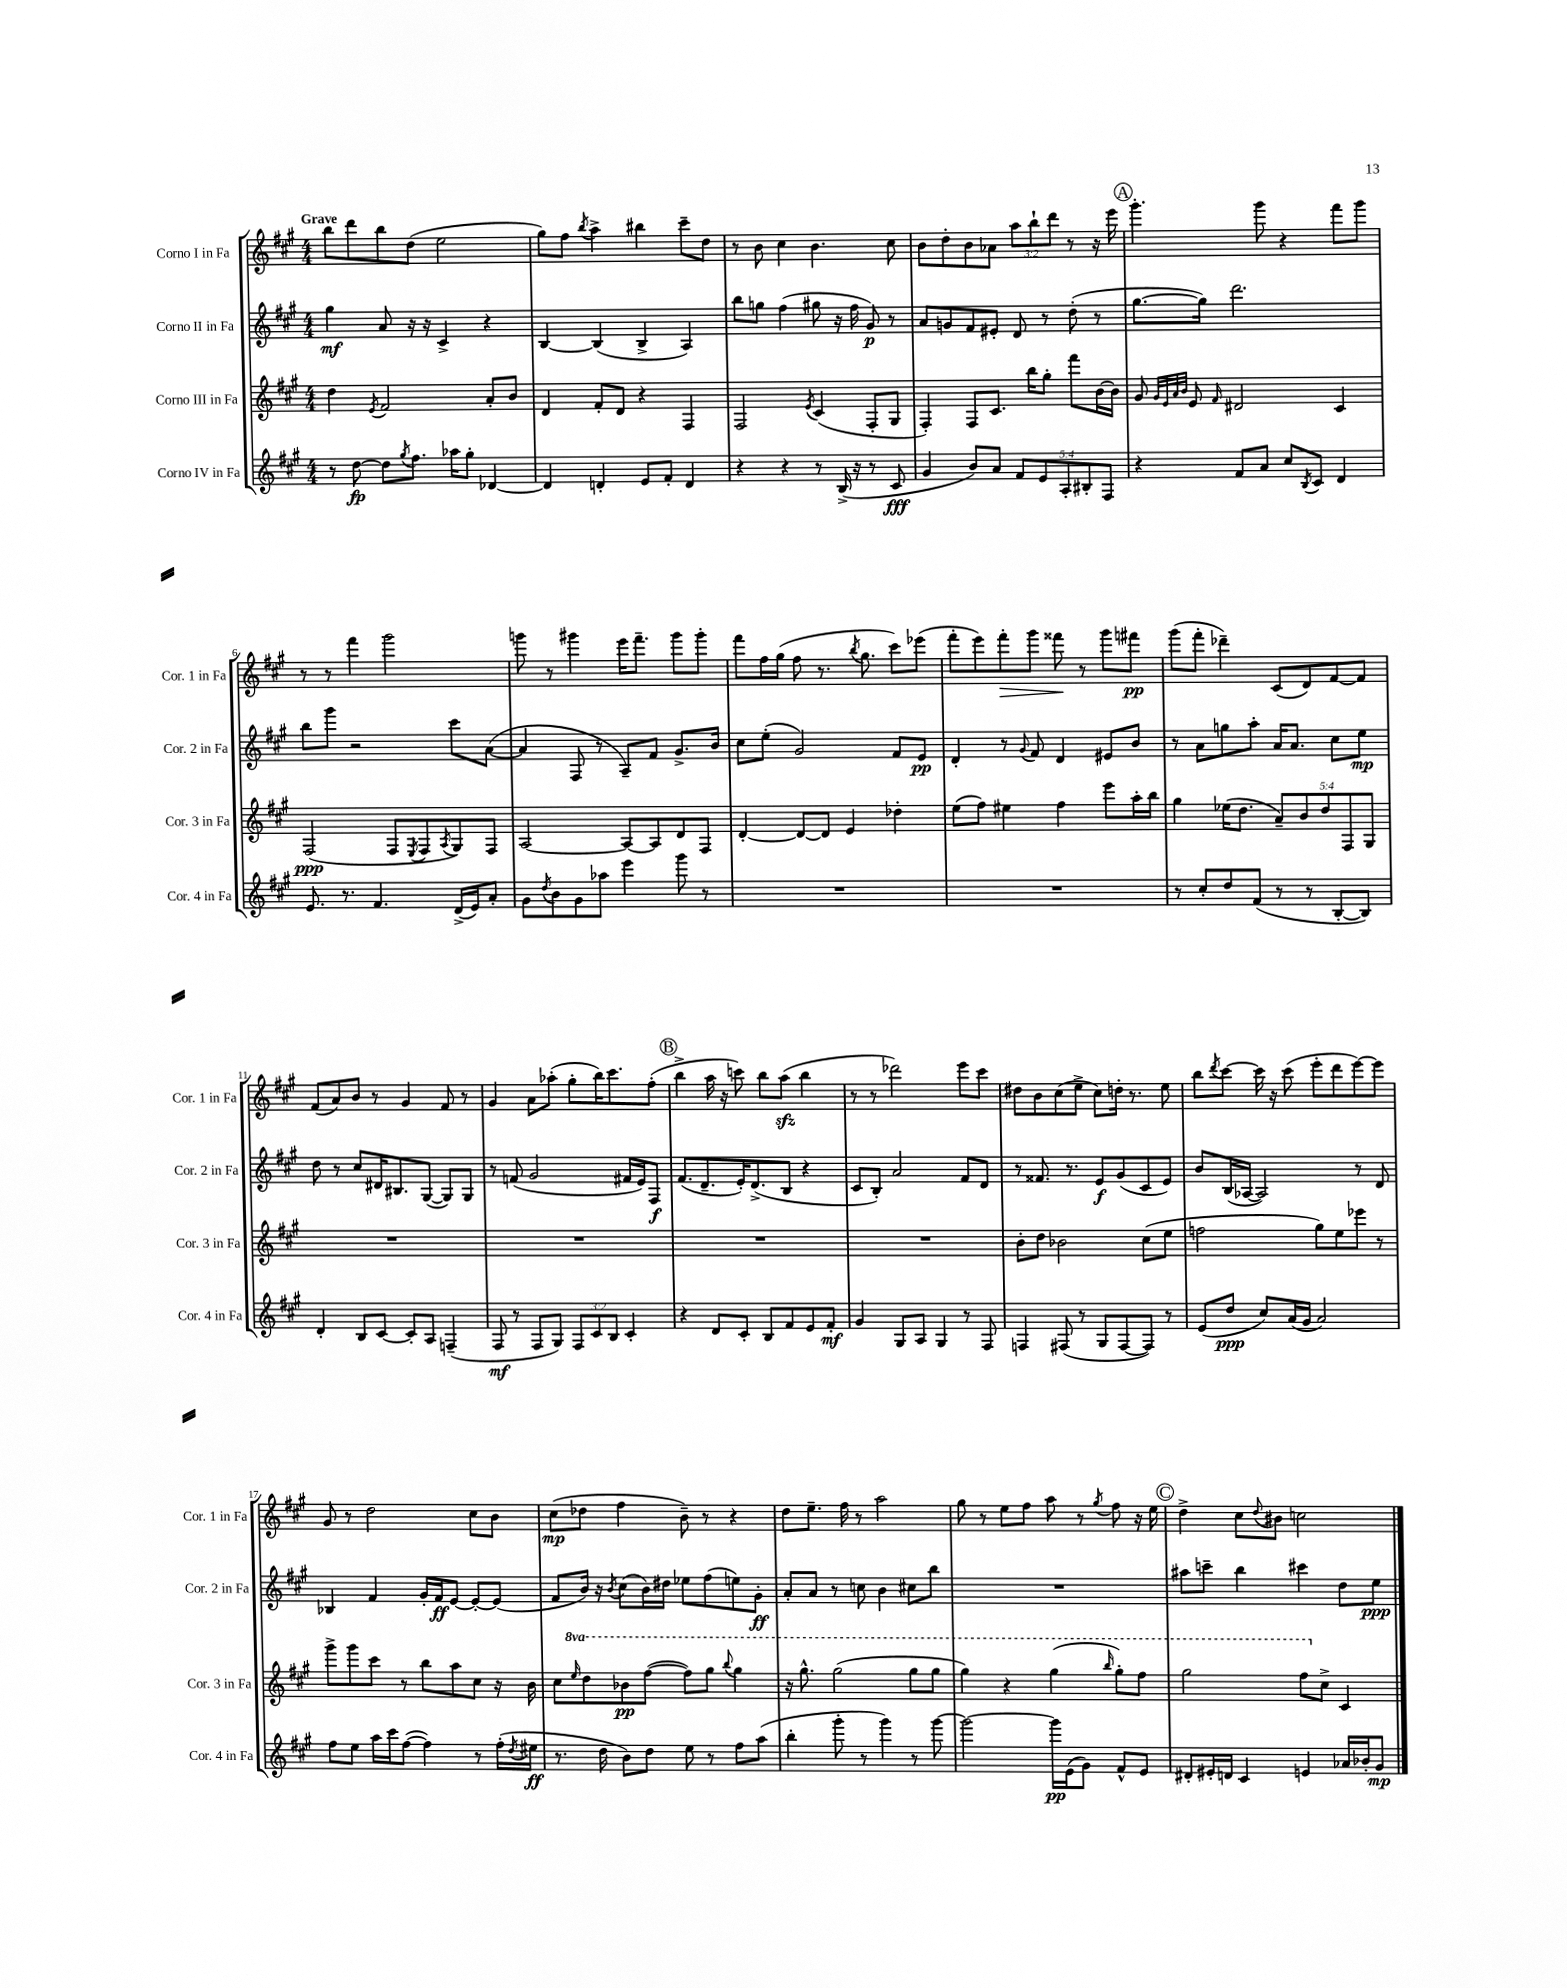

**kern	**kern	**kern	**kern
*staff4	*staff3	*staff2	*staff1
*clefG2	*clefG2	*clefG2	*clefG2
*k[f#c#g#]	*k[f#c#g#]	*k[f#c#g#]	*k[f#c#g#]
*M4/4	*M4/4	*M4/4	*M4/4
8r	4dd\	4gg#\	8bb\L
[8dd\	.	.	8ddd\
.	8qe/	.	.
8dd\]L	2f#/	8a/	8bb\
8qgg#/	.	.	.
8.ff#\J	.	16r	(8dd\J
.	.	16r	.
.	.	4c#^/	2ee\
16aa-\LK	.	.	.
8gg#'\J	.	.	.
[4d-/	8a'/L	4r	.
.	8b/J	.	.
=	=	=	=
4d-/]	4d/	[4B/	8gg#\L)
.	.	.	8ff#\J
.	.	.	8qbb/
4d'/	8f#'/L	(4B/]	4aa^\
.	8d/J	.	.
8e/L	4r	4B^/	4bb#\
8f#'/J	.	.	.
4d/	4F#/	4A/)	8ccc#~\L
.	.	.	8dd\J
=	=	=	=
4r	2F#/	8bb\L	8r
.	.	8gg\J	8b\
4r	.	(4ff#\	4cc#\
.	8qe/	.	.
8r	(4c#/	8gg#\	4.b\
(16B^/	.	16r	.
16r	.	16ff#\	.
8r	8F#'/L	8g#/)	.
8c#/	8G#/J	8r	8cc#\
=	=	=	=
4g#/	4F#'/)	8a/L	8b\L
.	.	8g/	8dd'\
8b/L)	8F#/L	8f#/	8b\
8a/J	8.c#/J	8e#'/J	8a-\J
10f#/L	.	8d/	12aa\L
.	16bb\LK	.	.
.	.	.	12bb`\
10e/	.	.	.
.	8gg#'\J	8r	.
.	.	.	12ddd\J
10A'/	.	.	.
.	8fff#\L	(8dd'\	8r
10B#'/	.	.	.
.	[16b\L	8r	16r
10F#/J	.	.	.
.	16b\]JJ	.	16eee\
=	=	=	=
4r	8g#/	[8.gg#\L	4.ggg#'\
.	32qqg#/LLL	.	.
.	32qqe/	.	.
.	32qqa/	.	.
.	32qqb/JJJ	.	.
.	8e/	.	.
.	.	16gg#\]Jk)	.
.	16qqf#/	.	.
8f#/L	2d#/	2.ddd\	.
8a/J	.	.	8ggg#\
8cc#/L	.	.	4r
8qB/	.	.	.
8c#/J	.	.	.
4d/	4c#/	.	8fff#\L
.	.	.	8ggg#\J
=	=	=	=
8.e/	(2F#/	8bb\L	8r
.	.	8ggg#\J	8r
8.r	.	.	.
.	.	2r	4fff#\
4.f#/	.	.	.
.	8F#/L	.	2ggg#\
.	8qE/	.	.
.	8F#/	.	.
.	8qA/	.	.
(16d^/LL	8G#/)	8ccc#\L	.
16e/J)	.	.	.
8a'/J	8F#/J	([8a\J	.
=	=	=	=
8g#\L	[2A/	4a/]	8ggg\
8qdd/	.	.	.
8b\	.	.	8r
8g#\	.	8F#/	4ggg#\
8aa-\J	.	8r	.
4eee\	8A/_L	8A~/L)	16eee\LK
.	.	.	8.fff#~\J
.	8A/]	8f#/J	.
8ggg#\	8d/	8.g#^/L	8ggg#\L
8r	8F#/J	.	8ggg#'\J
.	.	16b/Jk	.
=	=	=	=
1r	[4d'/	8cc#\L	8fff#\L
.	.	(8ee'\J	16ff#\L
.	.	.	(16gg#\JJ
.	8d/_L	2g#/)	8ff#\
.	8d/]J	.	8.r
.	4e/	.	.
.	.	.	8qbb/
.	.	.	8.gg#\
.	4dd-'\	8f#/L	8ccc#\L)
.	.	8e/J	(8eee-\J
=	=	=	=
1r	(8ee\L	4d'/	8fff#'\L
.	8ff#\J)	.	8eee\)
.	4ee#\	8r	8fff#'\
.	.	8qqg#/	.
.	.	8f#/	8ggg#\J
.	4ff#\	4d/	8fff##\
.	.	.	8r
.	8eee\L	8e#/L	8ggg#\L
.	16aa'\L	8b/J	8fff#\J
.	16bb\JJ	.	.
=	=	=	=
8r	4gg#\	8r	(8ggg#\L
8cc#'/L	.	8a\L	8fff#'\J
8dd/	(16ee-\LK	8gg\	4ddd-~\)
.	8.dd\J	.	.
(8f#/J	.	8aa'\J	.
8r	10a~/L)	16a/LK	(8c#/L
.	.	8.a/J	.
.	10b/	.	.
8r	.	.	8d/)
.	10dd/	.	.
[8B'/L	.	8cc#\L	[8f#/
.	10F#/	.	.
8B/]J)	.	8ee\J	8f#/]J
.	10G#/J	.	.
=	=	=	=
4d'/	1r	8dd\	(8f#/L
.	.	8r	8a/)
8B/L	.	8cc#/L	8b/J
[8c#/J	.	16d#/K	8r
.	.	8.B#/	.
8c#'/]L	.	.	4g#/
8A/J	.	([8G#/J	.
(4F~/	.	8G#/]L)	8f#/
.	.	8G#/J	8r
=	=	=	=
8F#/	1r	8r	4g#/
8r	.	(8f/	.
8F#/L	.	2g#/	8a\L
8G#/J)	.	.	(8aa-'\J
12F#/L	.	.	8gg#'\L
12c#/	.	.	.
.	.	.	16bb\K)
12B/J	.	.	.
.	.	.	8.ccc#\
4c#'/	.	16f#/LL	.
.	.	16e/J)	.
.	.	8F#/J	(8ff#'\J
=	=	=	=
4r	1r	(8.f#/L	4bb^\
.	.	8.d~/	.
8d/L	.	.	16aa\
.	.	.	16r
8c#'/J	.	16e'/K)	8ccc\)
.	.	(8.d^/	.
8B/L	.	.	8bb\L
8f#/	.	8B/J	(8aa\J
8e/	.	4r	4bb\
8f#'/J	.	.	.
=	=	=	=
4g#/	1r	8c#/L	8r
.	.	8B'/J)	8r
8G#/L	.	2a/	2ddd-\)
8A/J	.	.	.
4G#/	.	.	.
8r	.	8f#/L	8eee\L
8F#/	.	8d/J	8ccc#\J
=	=	=	=
4F/	8b'\L	8r	8dd#\L
.	8dd\J	8.f##/	8b\
(8F#/	2b-\	.	(8cc#\
.	.	8.r	.
8r	.	.	8ee^\J
8G#/L	.	8e/L	8cc#\L)
[8F#/	.	(8g#/	16dd'\Jk
.	.	.	8.r
8F#/]J)	(8cc#\L	8c#/	.
8r	8ee\J	8e/J)	8ee\
=	=	=	=
(8e/L	2ff\	8b/L	8bb\L
.	.	.	8qddd/
8dd/J	.	(16B/L	[8ccc#\J
.	.	[16A-/JJ	.
8cc#/L)	.	2A-/])	16ccc#\]
.	.	.	16r
(16a/L	.	.	(8ccc#\
16g#/JJ	.	.	.
2a/)	8gg#\L)	.	8eee'\L
.	8ee\	.	8ddd\
.	8eee-\J	8r	[8eee\)
.	8r	8d/	8eee\]J
=	=	=	=
8ff#\L	8ggg#^\L	4B-/	8g#/
8ee\J	8ggg#\	.	8r
16aa\LL	8ccc#\J	4f#/	2dd\
16ccc#\J	.	.	.
([8ff#\J	8r	.	.
4ff#\])	8bb\L	16g#'/LL	.
.	.	16f#/J	.
.	8aa\	[8e/J	.
8r	8cc#\J	8e'/_L	8cc#\L
(16ff#'\LL	16r	(8e/]J	8b\J
8qdd/	.	.	.
16ee#\JJ	16b\	.	.
=	=	=	=
8.r	8cc#\L	8f#/L	(8cc#\L
.	16qqeee/	.	.
.	8ddd\	16b/Jk)	8dd-\J
16dd\	.	16r	.
.	.	8qb/	.
8b\L)	8bb-\	(8cc#\L	4ff#\
8dd\J	([8fff#\J	16b\L)	.
.	.	16dd#\JJ	.
8ee\	8fff#\]L)	8ee-\L	8b~\)
8r	8ggg#\J	(8ff#\	8r
.	8qqbbb/	.	.
8ff#\L	4ggg#\	8ee\)	4r
(8aa\J	.	8g#'\J	.
=	=	=	=
4bb'\	16r	8a'/L	8dd\L
.	8.ggg#^^\	.	.
.	.	8a/J	8.ee~\J
8ggg#'\	(2ggg#\	8r	.
.	.	.	16ff#\
8r	.	8cc\	8r
4ggg#\)	.	4b\	2aa\
8r	8ggg#\L	8cc#\L	.
[8ggg#\	8ggg#\J	8bb\J	.
=	=	=	=
2ggg#\_	4ggg#\)	1r	8gg#\
.	.	.	8r
.	4r	.	8ee\L
.	.	.	8ff#\J
16ggg#\]LL	(4ggg#\	.	8aa\
(16e\J	.	.	.
8g#\J)	.	.	8r
.	16qqbbb/	.	8qgg#/
8f#^^/L	8ggg#'\L)	.	8ff#\
8e/J	8fff#\J	.	16r
.	.	.	16ee\
=	=	=	=
8d#'/L	2ggg#\	8aa#\L	4dd^\
16e#'/L	.	8ccc~\J	.
16d/JJ	.	.	.
4c#/	.	4bb\	8cc#\L
.	.	.	8qqdd/
.	.	.	8b#\J
4e/	8fff#\L	4ccc#\	2cc\
.	8cc#^\J	.	.
16a-/LL	4c#/	8dd\L	.
16b-'/J	.	.	.
8g#/J	.	8ee\J	.
==	==	==	==
*-	*-	*-	*-
